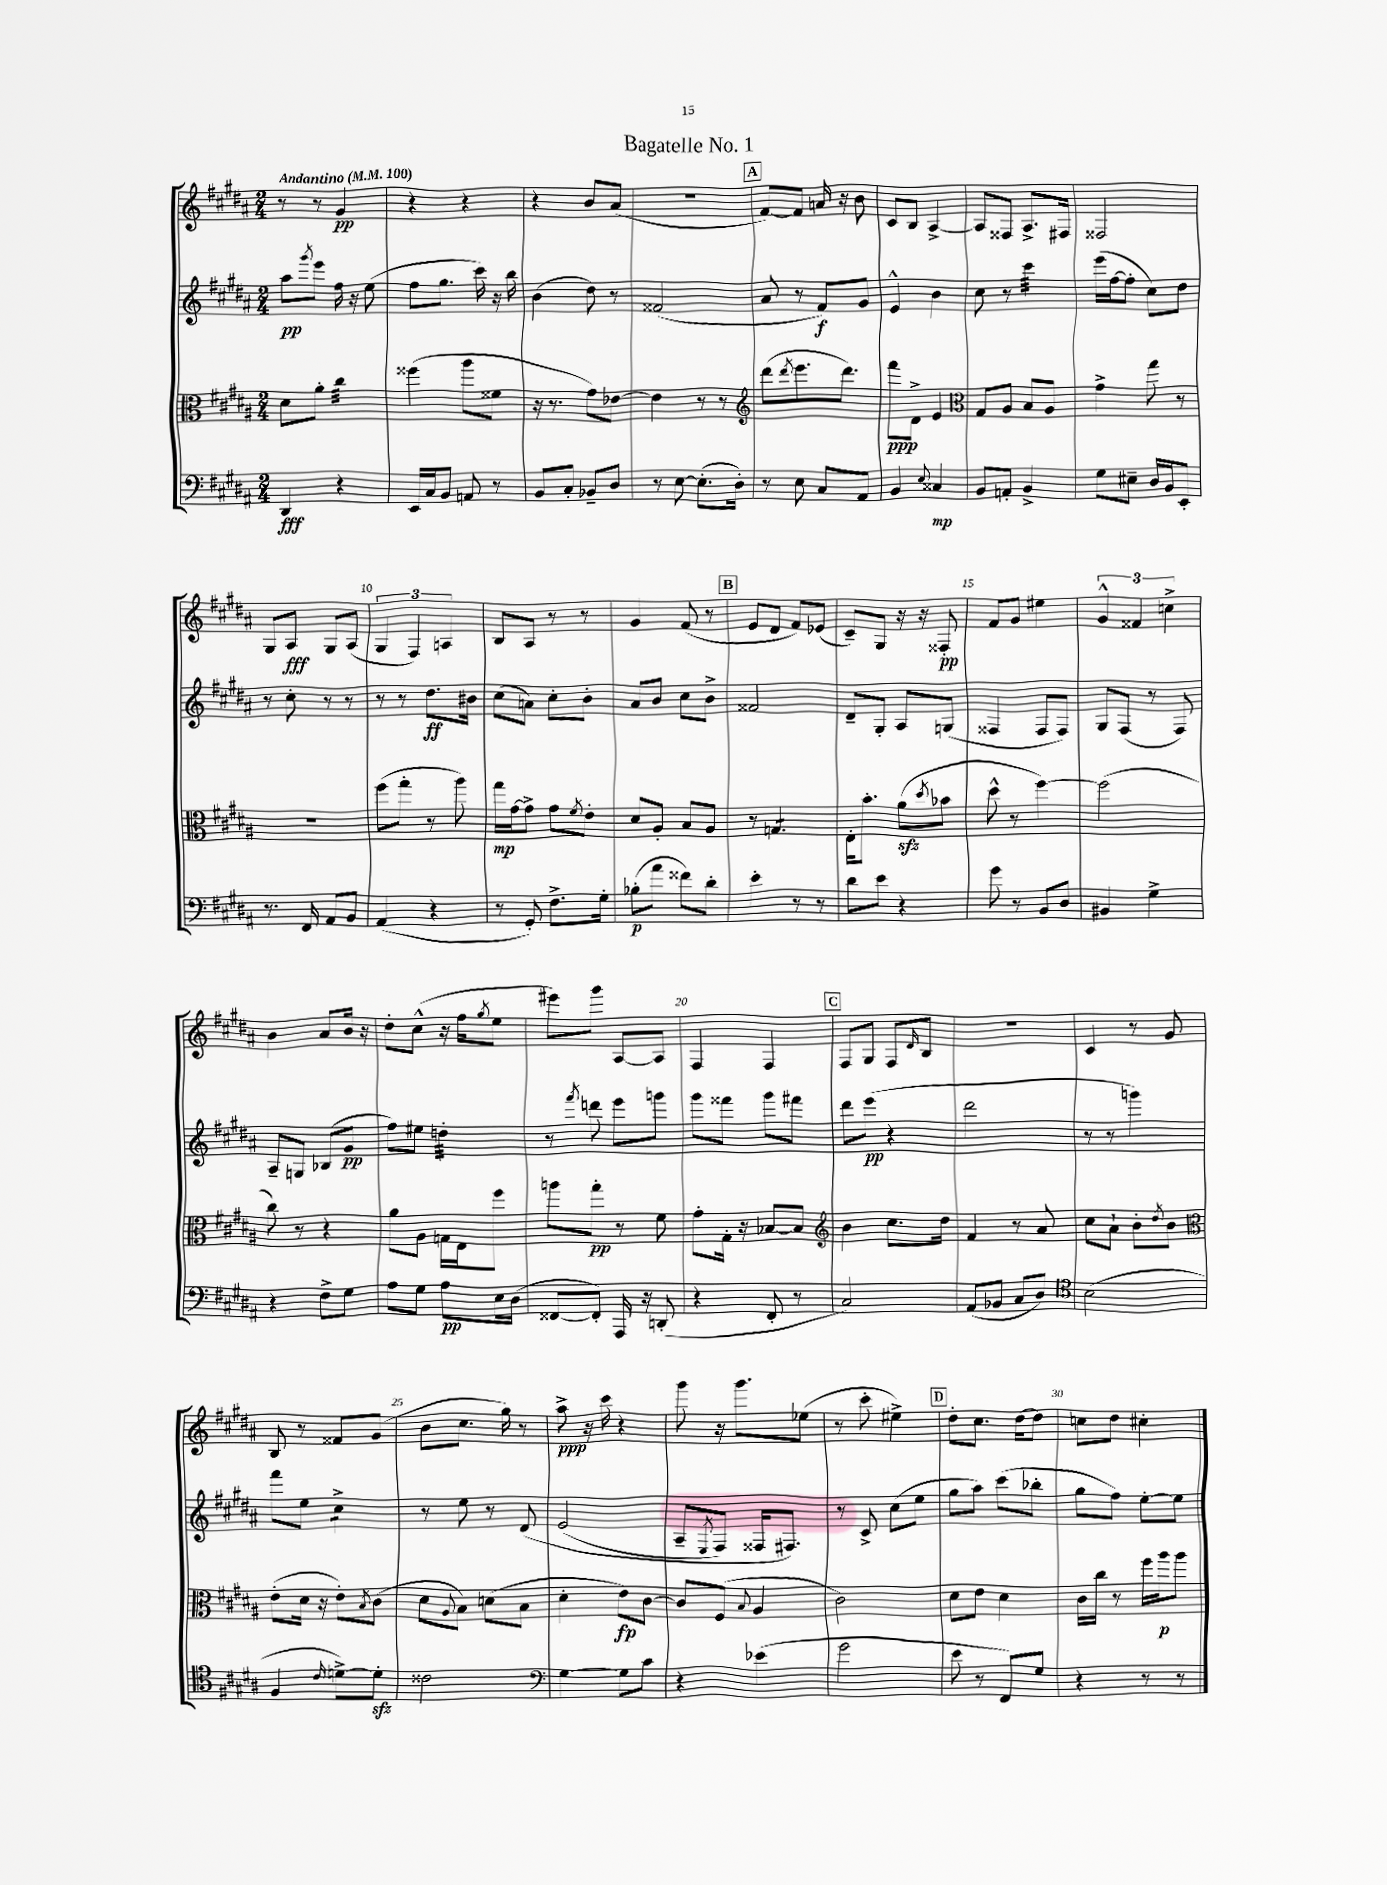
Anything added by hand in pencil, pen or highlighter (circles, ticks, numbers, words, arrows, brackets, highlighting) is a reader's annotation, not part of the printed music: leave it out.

**kern	**kern	**kern	**kern
*staff4	*staff3	*staff2	*staff1
*clefF4	*clefC3	*clefG2	*clefG2
*k[f#c#g#d#a#]	*k[f#c#g#d#a#]	*k[f#c#g#d#a#]	*k[f#c#g#d#a#]
*M2/4	*M2/4	*M2/4	*M2/4
*MM100	*MM100	*MM100	*MM100
4DD#/	8d#\L	8aa#\L	8r
.	.	8qggg#/	.
.	8a#'\J	8eee\J	8r
4r	4cc#\	16ff#\	4g#/
.	.	16r	.
.	.	(8ee\	.
=	=	=	=
16EE/LL	(4ff##\	8ff#\L	4r
16C#/J	.	.	.
8BB/J	.	8.gg#\J	.
8AA/	8aa#\L	.	4r
.	.	16ccc#\)	.
8r	8f##\J	16r	.
.	.	16bb\	.
=	=	=	=
8BB/L	16r	(4b\	4r
.	8.r	.	.
8C#'/J	.	.	.
8BB-~/L	8g#\L)	8dd#\)	8b/L
8D#/J	[8e-\J	8r	(8a#/J
=	=	=	=
8r	4e-\]	(2f##/	2r
[8E\	.	.	.
(8.E'\]L	8r	.	.
.	8r	.	.
16D#'\Jk)	.	.	.
=	=	=	=
*	*clefG2	*	*
8r	(8ddd#\L	8a#/	[8f#/L)
.	8qddd#/	.	.
8E\	8.eee\	8r	8f#/]J
8C#/L	.	8f#/L)	16a/
.	8.ddd#\J)	.	16r
8AA#/J	.	8g#/J	8b\
=	=	=	=
4BB/	8fff#\L	4e^^/	8c#/L
.	8d#^\J	.	8B/J
8qqE/	.	.	.
4C##/	4e/	4b\	[4A#^/
=	=	=	=
*	*clefC3	*	*
8BB/L	8G#/L	8cc#\	8A#/]L
8AA'/J	8A#/J	8r	8F##/J
4BB^/	8B/L	4ccc#\	8.A#^/L
.	8A#/J	.	.
.	.	.	16F#/Jk
=	=	=	=
8G#\L	4g#^\	(16eee\LL	2F##/
.	.	[16ff#\J	.
8E#~\J	.	8ff#'\]J	.
16D#/LL	8gg#\	8cc#\L)	.
16BB/J	.	.	.
8EE'/J	8r	8dd#\J	.
=	=	=	=
8.r	2r	8r	8G#/L
.	.	8cc#'\	8A#/J
16FF#/	.	.	.
8AA#/L	.	8r	8G#/L
8BB/J	.	8r	(8A#/J
=	=	=	=
(4AA#/	(8ff#\L	8r	6G#/
.	8gg#'\J	8r	.
.	.	.	6F#/)
4r	8r	8.dd#\L	.
.	.	.	6A/
.	8aa#\)	.	.
.	.	16b#\Jk	.
=	=	=	=
8r	16gg#\LL	(8cc#\L	8B/L
.	[16g#\J	.	.
8GG#'/)	8g#^\]J	8a\J)	8A#/J
8.F#^\L	8g#\L	8cc#'\L	8r
.	8qf#/	.	.
.	8e'\J	8b'\J	8r
16G#'\Jk	.	.	.
=	=	=	=
(8B-'\L	8d#/L	8a#/L	4g#/
8a#\J	8A#'/J	8b/J	.
8f##\L)	8B/L	8cc#\L	(8f#/
8d#'\J	8A#/J	8b^\J	8r
=	=	=	=
4e'\	8r	2f##/	8e/L
.	4.G/	.	8d#/J
8r	.	.	8f#/L)
8r	.	.	(8e-/J
=	=	=	=
8d#\L	16E'\LK	8d#~/L	8c#~/L)
.	8.b'\J	.	.
8e\J	.	8G#'/J	8G#/J
4r	(8a#\L	8A#/L	16r
.	.	.	16r
.	8qdd#/	.	.
.	8b-\J	(8G/J	8F##'/
=	=	=	=
8g#\	8dd#^^\	4F##/	8f#/L
8r	8r	.	8g#/J
8BB/L	[4ff#\)	8F##/L	4ee#\
8D#/J	.	8F##/J)	.
=	=	=	=
4BB#/	(2ff#\]	8G#/L	6g#^^/
.	.	(8F#/J	.
.	.	.	6f##/
4G#^\	.	8r	.
.	.	.	6cc^\
.	.	8F#/)	.
=	=	=	=
4r	8cc#\)	8A#~/L	4b\
.	8r	8G/J	.
8F#^\L	4r	(8B-/L	8a#/L
8G#\J	.	8g#/J	16b/Jk
.	.	.	16r
=	=	=	=
8A#\L	8a#\L	8ff#\L)	8dd#'\L
8G#\J	8A#\J	8ee#\J	(8cc#^^\J
8A#\L	16G\LL	4dd'\	16r
.	16E\J	.	16ff#\LK
.	.	.	8qgg#/
16E\L	8ff#\J	.	8ee\J
(16D#\JJ	.	.	.
=	=	=	=
[8FF##/L	8aa\L	8r	8eee#\L)
.	.	8qfff#/	.
8FF##'/]J)	8gg#'\J	8ddd\	8ggg#\J
16AAA#/	8r	8eee\L	[8A#/L
16r	.	.	.
(8DD'/	8f#\	8ggg\J	8A#/]J
=	=	=	=
4r	8g#'\L	8ggg#\L	4F#/
.	16G#'\Jk	8fff##\J	.
.	16r	.	.
8FF#'/	[8B-/L	8ggg#\L	4F#/
8r	8B-/]J	8fff#\J	.
=	=	=	=
*	*clefG2	*	*
2C#/)	4b\	8ddd#\L	8F#/L
.	.	(8eee\J	8G#/J
.	8.cc#\L	4r	8F#/L
.	.	.	16qqd#/
.	.	.	8B/J
.	16dd#\Jk	.	.
=	=	=	=
(8AA#/L	4f#/	2ddd#\	2r
8BB-/J	.	.	.
8C#/L	8r	.	.
8D#/J)	8a#/	.	.
=	=	=	=
*clefC4	*	*	*
(2B\	8cc#\L	8r	4c#/
.	8a#`\J	8r	.
.	8b'\L	4ggg\)	8r
.	8qdd#/	.	.
.	8b\J	.	8g#/
=	=	=	=
*	*clefC3	*	*
4F#/	(8e'\L	8fff#\L	8B/
.	16d#\Jk	8ee\J	8r
.	16r	.	.
16qqc#/	.	.	.
[8d^\L)	8e'\L)	4cc#^\	8f##/L
.	8qB/	.	.
8d'\]J	(8c#\J	.	(8g#/J
=	=	=	=
2c##\	8d#\L	8r	8b\L
.	8qqA#/	.	.
.	8B\J)	8ee\	8.cc#\J
.	(8d\L	8r	.
.	.	.	16gg#\)
.	8B\J	&(8d#/	8r
=	=	=	=
*clefF4	*	*	*
[4G#\	4d#'\	(2e/	8aa#^\
.	.	.	16r
.	.	.	16ccc#\
8G#\]L	8e\L)	.	4r
8c#\J	[8c#\J	.	.
=	=	=	=
4r	8c#/]L	8A#~/L	8ggg#\
.	.	8qE/	.
.	(8F#/J	8F#/J)	16r
.	.	.	8.ggg#\L
.	8qqB/	.	.
(4e-\	4A#/	16F##/LK	.
.	.	8.F#/J&)	.
.	.	.	(8ee-\J
=	=	=	=
2g#\	2c#\)	8r	8r
.	.	8c#^/	8ccc#'\
.	.	(8cc#\L	4ee#^\)
.	.	8ee\J	.
=	=	=	=
8e\	8d#\L	8gg#\L	8dd#'\L
8r	8e\J	8aa#\J)	8.cc#\J
8FF#/L)	4d#\	(8ccc#\L	.
.	.	.	[16dd#\LK
8G#/J	.	8bb-'\J	8dd#\]J
=	=	=	=
4r	16c#\LL	8gg#\L	8cc\L
.	16cc#\JJ	.	.
.	8r	8ff#\J)	8dd#\J
8r	16ff#\LL	[8ee'\L	4cc#'\
.	16aa#\J	.	.
8r	8aa#\J	8ee\]J	.
==	==	==	==
*-	*-	*-	*-
